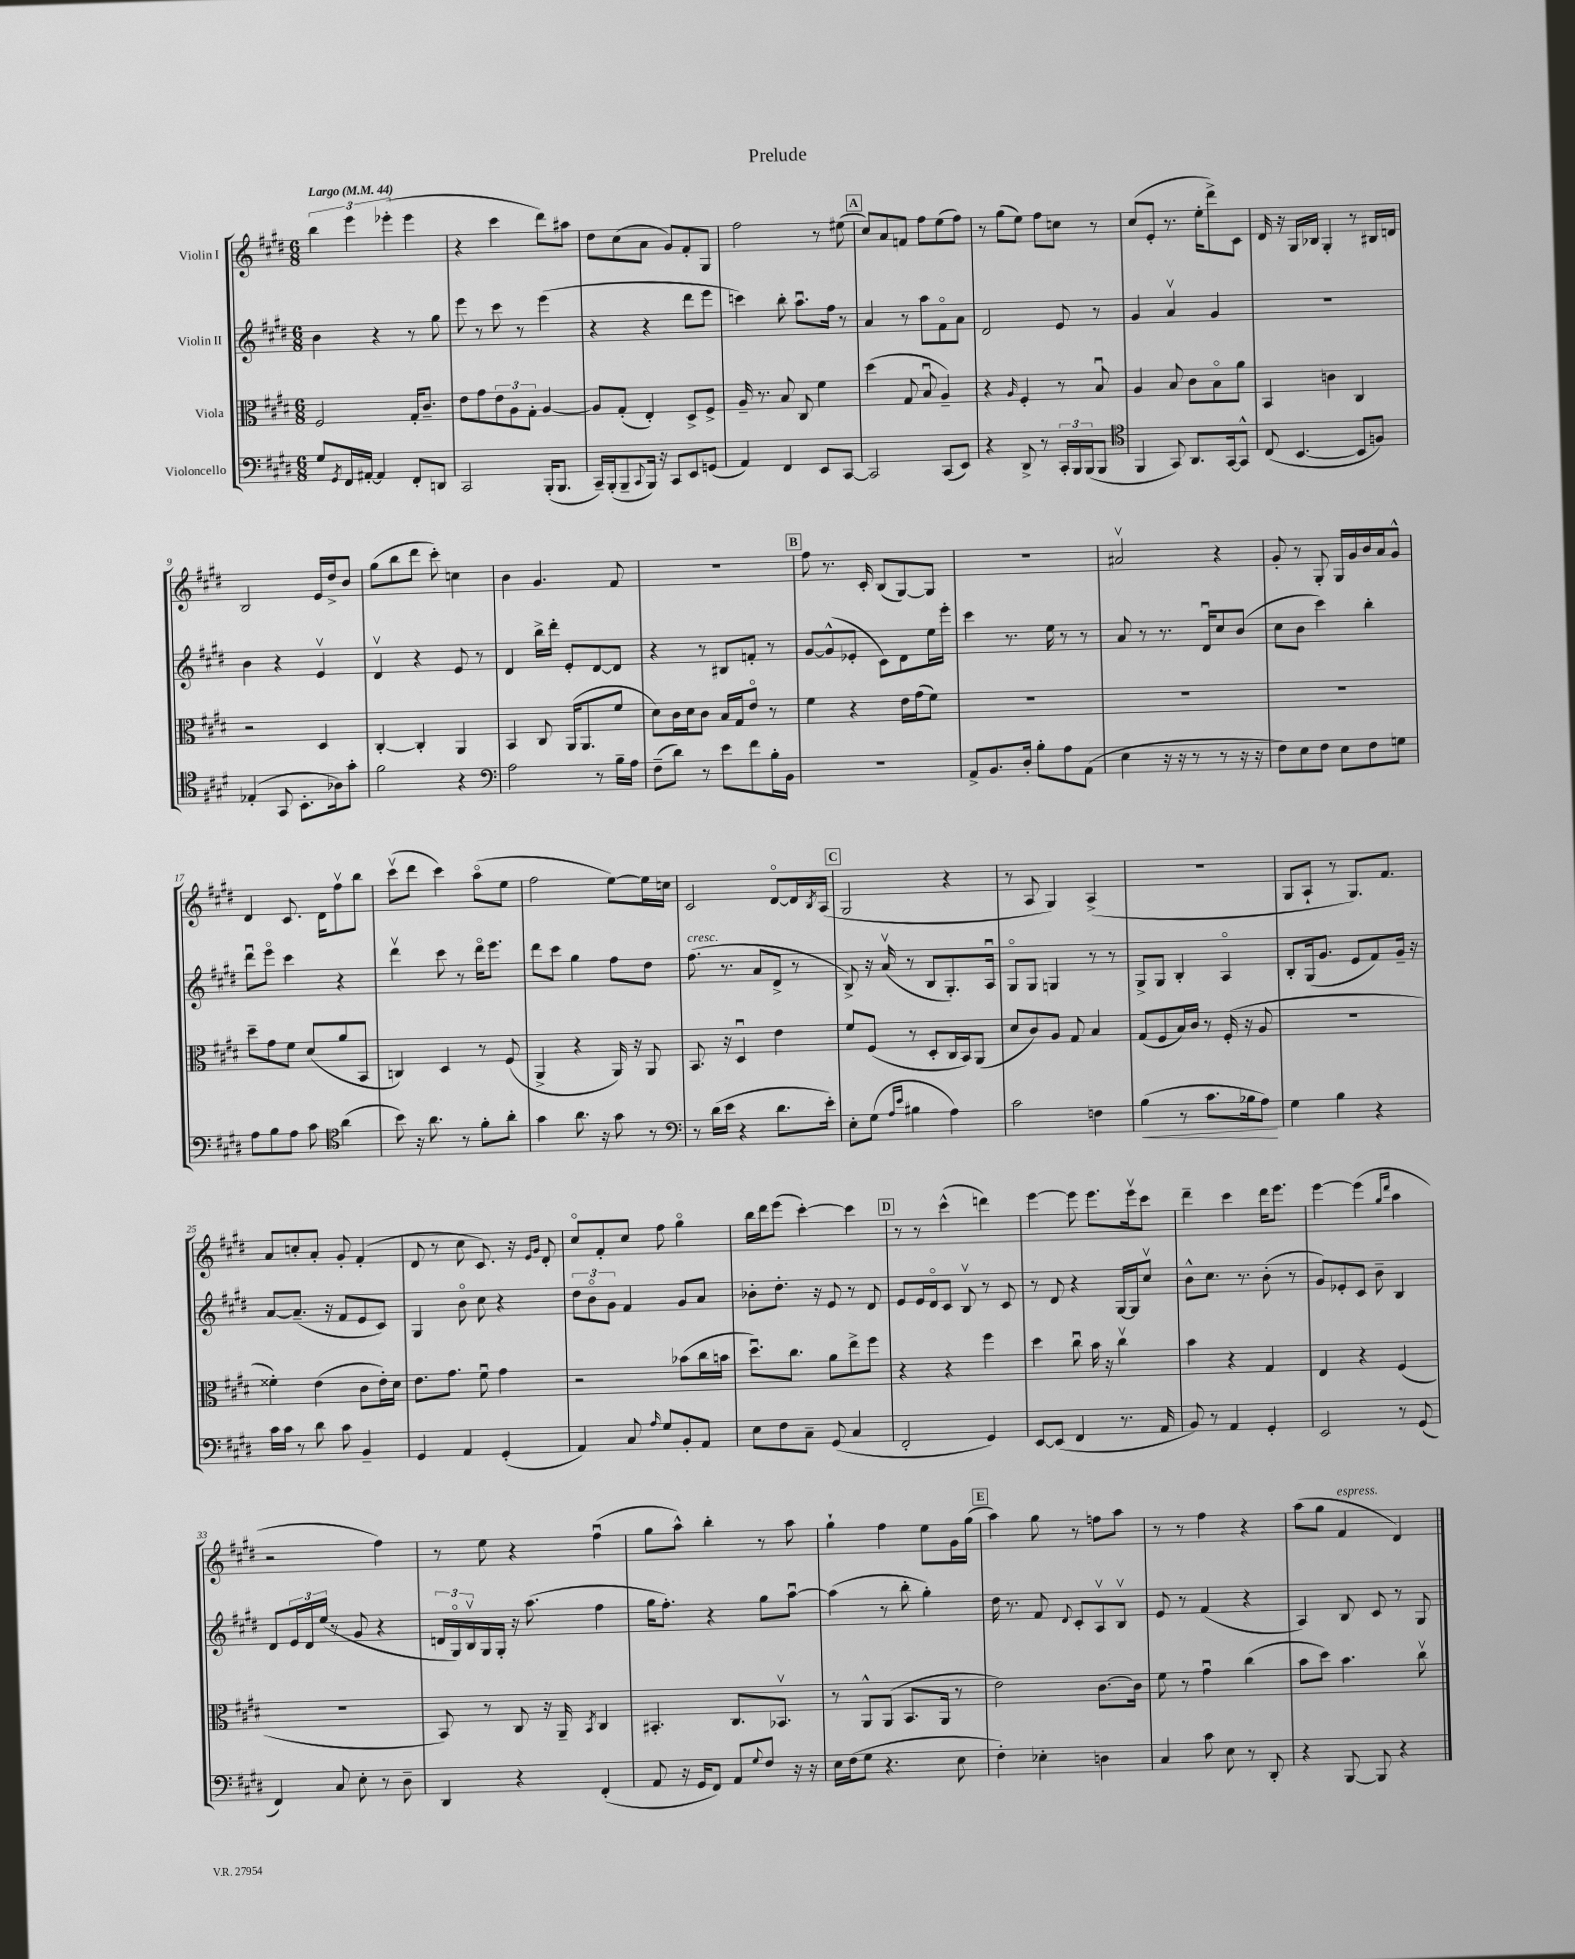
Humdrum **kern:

**kern	**kern	**kern	**kern
*staff4	*staff3	*staff2	*staff1
*clefF4	*clefC3	*clefG2	*clefG2
*k[f#c#g#d#]	*k[f#c#g#d#]	*k[f#c#g#d#]	*k[f#c#g#d#]
*M6/8	*M6/8	*M6/8	*M6/8
*MM44	*MM44	*MM44	*MM44
8G#	2F#	4b	6bb
8qGG#	.	.	.
16FF#	.	.	.
.	.	.	6eee
[16AA#'	.	.	.
4AA#]	.	4r	.
.	.	.	(6eee-'
8FF#'	16G#'	8r	4eee-
.	8.c#~	.	.
8DD	.	8gg#	.
=	=	=	=
2CC#	8e	8eee	4r
.	8g#	8r	.
.	12e	8ccc#	4ccc#
.	12A	.	.
.	.	8r	.
.	12G#'	.	.
(16BBB'	[4A	(4eee	8ddd#)
8.BBB	.	.	.
.	.	.	8aa#
=	=	=	=
16CC#~)	8A]	4r	8dd#
(16BBB'	.	.	.
8BBB~	(8G#'	.	(8cc#
8qqCC#	.	.	.
16BBB)	4E')	4r	8a
16r	.	.	.
8CC#	.	.	8g#)
8EE	8D#^	8ddd#	8f#'
(8GG	8F#^	8eee	8G#
=	=	=	=
4AA)	16A~	4ccc)	2ff#
.	8.r	.	.
4FF#	8B	8bb'	.
.	8C#	8.aau	.
8EE	4f#	.	8r
.	.	16ff#	.
[8CC#	.	8r	(8ee#
=	=	=	=
2CC#]	(4dd#	4a	8cc#)
.	.	.	8a
.	8G#	8r	8f
.	8Bu	8aa	8ff#
(8CC#	4A~)	8f#o	(8ee
8EE)	.	8a	8ff#)
=	=	=	=
4r	4r	2d#	8r
.	.	.	(8gg#
.	16qqA	.	.
8DD#^	4F#'	.	8ee)
8r	.	.	8ff#
24CC#'	8r	8e	8cc
24BBB	.	.	.
(24BBB	.	.	.
8BBB	8Bu	8r	8r
=	=	=	=
*clefC4	*	*	*
4FF#	4A	4g#	(8cc#
.	.	.	8e'
8GG#)	8B	4av	8.r
8.AA	8c#	.	.
.	.	.	16ee'
.	8Bo	4g#	8ddd#^)
[16GG#	.	.	.
8GG#^^]	8a	.	8c#
=	=	=	=
(8C#	4BB	2.r	16d#
.	.	.	16r
[4.BB	.	.	16G#
.	.	.	16B-
.	4c	.	4G#'
8BB]	4C#	.	8r
8F)	.	.	16B#
.	.	.	16d
=	=	=	=
(4E-'	2r	4b	2B
8GG#	.	4r	.
8.BB'	.	.	.
.	4D#	4ev	16e
16A-)	.	.	16dd#^
8g#'	.	.	8b
=	=	=	=
2f#	[4C#'	4d#v	(8gg#
.	.	.	8bb
.	4C#']	4r	8ddd#
.	.	.	8ccc#')
4r	4AA	8e	4cc
.	.	8r	.
=	=	=	=
*clefF4	*	*	*
2A	4BB	4d#	4b
.	8C#	16bb^	4.g#
.	.	16ddd#'	.
.	(16AA	8e'	.
.	8.AA	.	.
8r	.	[8d#	.
16B~	8f#	8d#]	8f#
16A	.	.	.
=	=	=	=
(8F#~	8d#)	4r	2.r
8d#)	16c#	.	.
.	16d#	.	.
8r	8c#	8r	.
8e	16B	8B#	.
.	16G#	.	.
8f#	8eo	8f'	.
16B'	8r	8r	.
16BB	.	.	.
=	=	=	=
2.r	4f#	[8g#	8ff#
.	.	(8g#^^]	8.r
.	4r	8e-'	.
.	.	.	16c#'
.	.	8c#)	(8B
.	16e	8d#	[8G#)
.	(16g#	.	.
.	8f#)	16ee	8G#]
.	.	16eee'	.
=	=	=	=
8AA^	2.r	4ccc#	2.r
8.BB	.	.	.
.	.	8.r	.
16D#'	.	.	.
8B'	.	.	.
.	.	16ee	.
8A	.	8r	.
(8AA	.	8r	.
=	=	=	=
4E	2.r	8a	2a#v
.	.	8r	.
16r	.	8.r	.
16r	.	.	.
8r	.	.	.
.	.	16d#u	.
8r	.	8cc#	4r
16r	.	(8b	.
16r	.	.	.
=	=	=	=
8F#)	2.r	8cc#	8g#'
8E	.	8b	8r
8F#	.	4ccc#)	8G#'
8E	.	.	16G#
.	.	.	16g#
8F#	.	4bb'	16b
.	.	.	16a
8G	.	.	8g#^^
=	=	=	=
8A	8dd#~	8ddd#u	4d#
8B	8g#	8eeeo	.
8A	8f#	4ccc#	8.c#
8c#	(8d#	.	.
.	.	.	16d#
*clefC4	*	*	*
(4a	8a	4r	8ff#v
.	8BB	.	8bb
=	=	=	=
8b)	4C)	4ddd#v	(8ccc#v
16r	.	.	8ddd#
8.a	.	.	.
.	4D#	8ccc#	4ccc#)
8r	.	8r	.
8f#'	8r	16ddd#o	(8aao
.	.	8.eee	.
8a'	(8F#	.	8ee
=	=	=	=
4g#	4AA^	8ddd#	2ff#
.	.	8ccc#	.
8.a	4r	4gg#	.
16r	.	.	.
8g#	16AA)	8ff#	[8ee)
.	16r	.	.
8r	8AA	8dd#	16ee]
.	.	.	16cc
=	=	=	=
*clefF4	*	*	*
8r	8.BB	(8.ff#	2c#
(16d#	.	.	.
16e	16r	8.r	.
4r	4D#u	.	.
.	.	8a	.
8.d#	4e	8d#^	[8d#o
.	.	8r	16d#]
.	.	.	8qB
16e')	.	.	(16A
=	=	=	=
8E'	8f#	8B^)	2G#
(8G#	(8F#	16r	.
.	.	(16av	.
16qqA	.	.	.
16qqe	.	.	.
4B#	8r	8r	.
.	8D#'	8B	.
4A)	16C#	8.G#')	4r
.	16BB)	.	.
.	(8AA	.	.
.	.	16Au	.
=	=	=	=
2c#	8d#	8G#o	8r
.	8c#)	8G#	8A
.	8A	4G	4G#)
.	8G#	.	.
4F	4B	8r	(4A^
.	.	8r	.
=	=	=	=
(4B	(8G#	8G#^	2.r
.	8F#	8G#	.
8r	16B)	4B'	.
.	16c#	.	.
8.c#	8r	.	.
.	(16F#'	4Ao	.
16B-	16r	.	.
8A)	8A	.	.
=	=	=	=
4G#	2.r	8B'	8G#
.	.	(16G#	8A`
.	.	8.g#	.
4B	.	.	8r
.	.	8e	8.G#)
4r	.	8f#)	.
.	.	.	8.f#
.	.	16g#~	.
.	.	16r	.
=	=	=	=
16c#	4f##')	[8a	8a
16c#	.	.	.
8r	.	(8.a~]	8cc'
8d#	(4e	.	8a'
.	.	16r	.
8c#	.	8f#	8g#'
4BB~	8c#	8e	(4f#'
.	16e')	8c#)	.
.	16d#	.	.
=	=	=	=
4GG#	8.e	4G#	8d#
.	.	.	8r
.	8.g#	.	.
4AA	.	8bo	8cc#
.	8f#u	8cc#	8.c#)
(4GG#'	4g#	4r	.
.	.	.	16r
.	.	.	16qqe
.	.	.	16qqg#
.	.	.	8d#'
=	=	=	=
4AA)	2r	12dd#	8cc#o
.	.	12bo	.
.	.	.	8f#'
.	.	12g#	.
8C#	.	4f#	8cc#
16qqA	.	.	.
8G#	.	.	8ff#
8BB'	(8b-	8g#	4gg#o
8AA	16cc#	8a	.
.	16b	.	.
=	=	=	=
8E	8.dd#u)	8b-'	16bb
.	.	.	16ddd#
8F#	.	8.dd#'	(8eee
.	8.cc#	.	.
8C#~	.	.	[4ccc#')
.	.	16r	.
(8GG#	8a	8e	.
4C#	8ee^	8r	4ccc#]
.	8ff#	8d#	.
=	=	=	=
2FF#'	4r	8e	8r
.	.	16e	8r
.	.	16d#o	.
.	4r	8c#	(4ccc#^^
.	.	8Bv	.
4GG#)	4ff#	8r	4ddd)
.	.	8c#	.
=	=	=	=
[8EE	4dd#	8r	[4eee
(8EE]	.	8d#	.
4FF#	8cc#u	4r	8eee]
.	16b	.	8.eee
.	16r	.	.
8.r	4cc#v	[16G#	.
.	.	16G#]	16eeev
.	.	8cc#v	8ccc#
16AA	.	.	.
=	=	=	=
8BB)	4b	8b^^	4ddd#~
8r	.	8.cc#	.
4AA	4r	.	4ccc#
.	.	8.r	.
4GG#'	4G#	(8b'	16ddd#
.	.	.	8.eee
.	.	8r	.
=	=	=	=
2EE	4E	8g#)	[4eee
.	.	8e-'	.
.	4r	8c#	(4eee]
.	.	8b~	.
.	.	.	16qqgg#
.	.	.	16qqddd#
8r	(4F#	4B	4aa
(8GG#	.	.	.
=	=	=	=
4FF#)	2.r	8d#	2r
.	.	24e	.
.	.	24d#	.
.	.	(24ee	.
8C#	.	8r	.
8E'	.	8g#	.
8r	.	4r	4ff#)
8D#~	.	.	.
=	=	=	=
4DD#	8BB)	24d	8r
.	.	24G#o)	.
.	.	24Bv	.
.	8r	16G#	8ee
.	.	16G#'	.
4r	8C#	16r	4r
.	.	(8.aa	.
.	16r	.	.
.	16AA~	.	.
.	8qBB	.	.
(4FF#'	4C#	4ff#	(4ff#u
=	=	=	=
8AA	4.BB#'	16gg#	8gg#
.	.	8.ff#')	.
16r	.	.	8aa^^)
16GG#	.	.	.
8FF#)	.	4r	4bb'
8AA	8.C#	.	.
8qqG#	.	.	.
8F#	.	8gg#	8r
.	8.BB-v	.	.
16r	.	[8aau	8aa
16r	.	.	.
=	=	=	=
16E	8r	(4aa]	4gg#`
(16F#	.	.	.
8G#	8AA^^	.	.
4.r	(8AA	8r	4ff#
.	8.BB	8bb'	.
.	.	4gg#')	8ee
.	16AA	.	.
8E	8r	.	16g#
.	.	.	(16gg#
=	=	=	=
4F#')	2e)	16dd#	4aa)
.	.	8.r	.
4E-'	.	8f#	8gg#
.	.	8qqd#	.
.	.	8c#'	8r
4D	[8.c#	8Av	8ff
.	.	8Bv	8aa
.	16c#]	.	.
=	=	=	=
4C#	8f#	8e	8r
.	8r	8r	8r
8c#	4g#u	(4f#	4ff#
8E	.	.	.
8r	(4cc#	4r	4r
8DD#'	.	.	.
=	=	=	=
4r	8b	4A)	(8aa
.	8dd#)	.	8gg#
[8BBB	4.b	8B	4f#
8BBB]	.	8c#	.
4r	.	8r	4d#)
.	8cc#v	8G#	.
==	==	==	==
*-	*-	*-	*-
